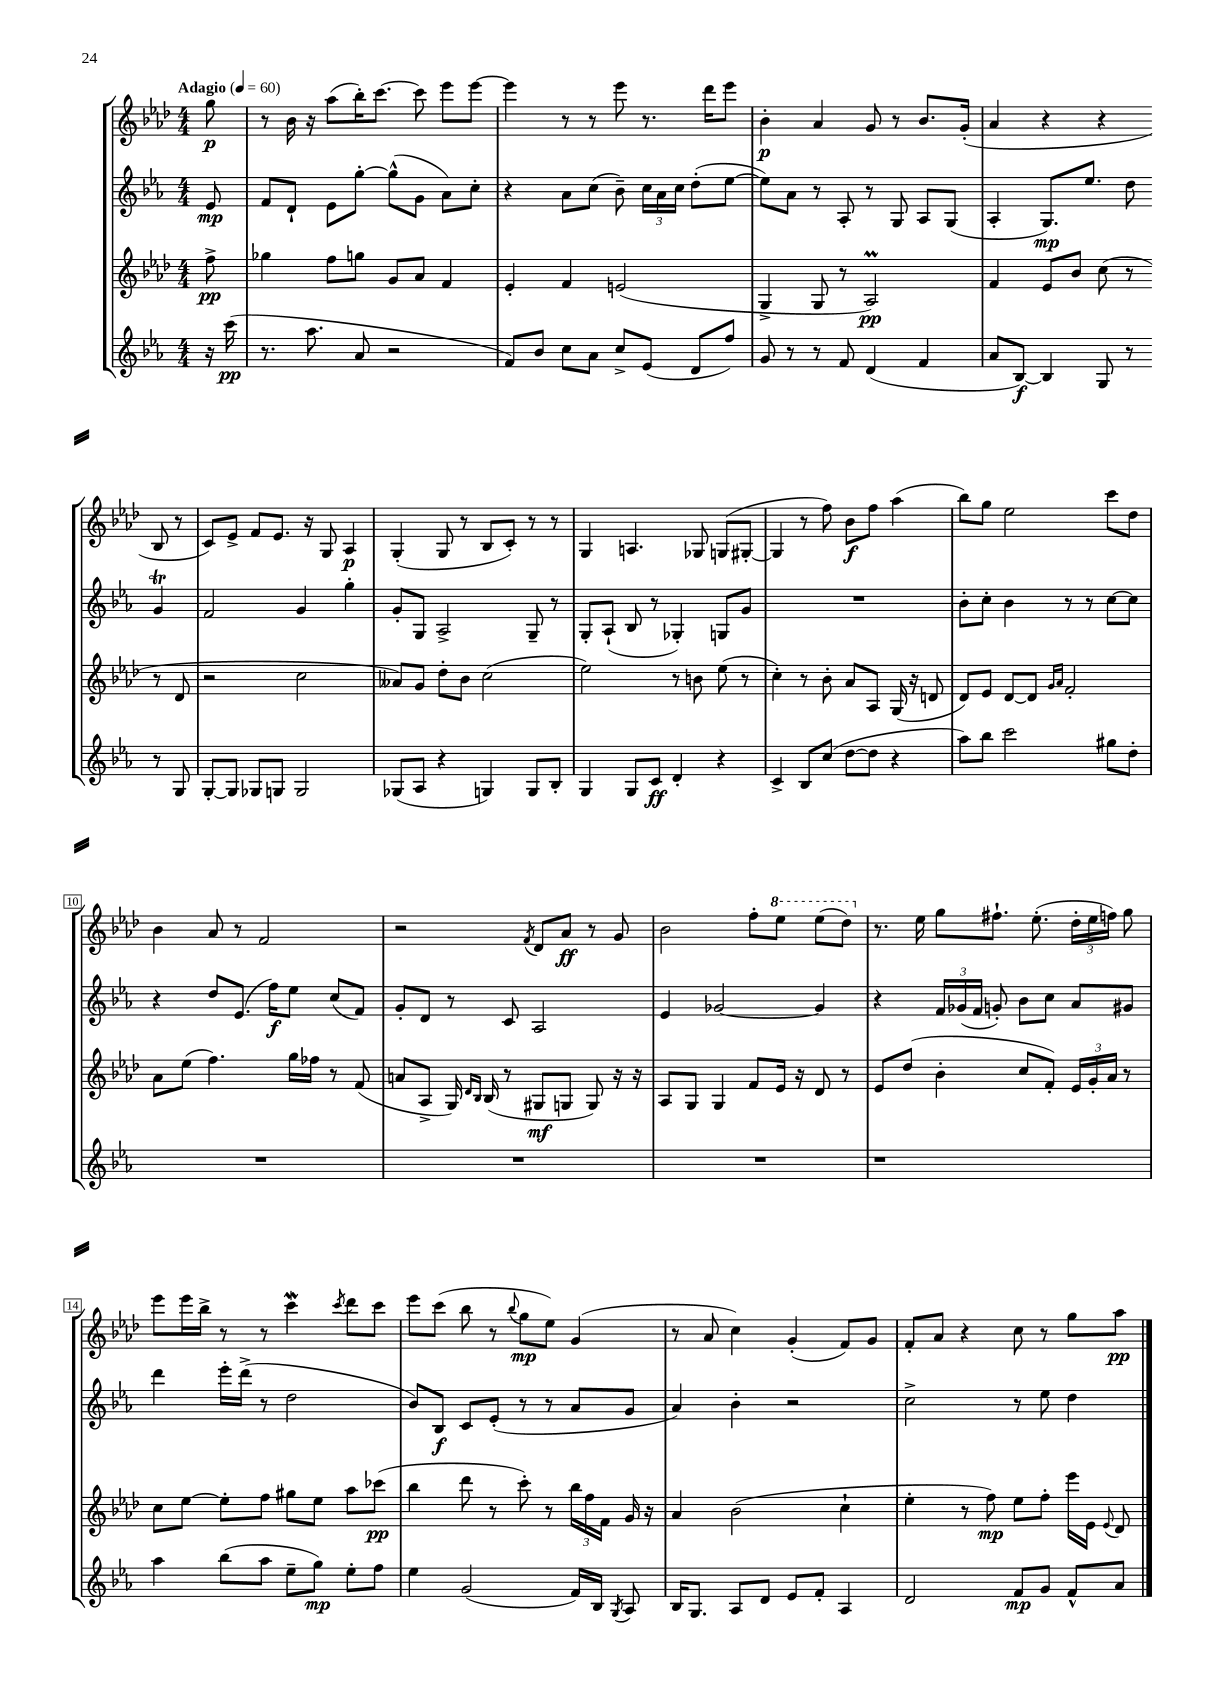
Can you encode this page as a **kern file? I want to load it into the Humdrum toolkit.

**kern	**kern	**kern	**kern
*staff4	*staff3	*staff2	*staff1
*clefG2	*clefG2	*clefG2	*clefG2
*k[b-e-a-]	*k[b-e-a-d-]	*k[b-e-a-]	*k[b-e-a-d-]
*M4/4	*M4/4	*M4/4	*M4/4
*MM60	*MM60	*MM60	*MM60
16r	8ff^	8e-	8gg
(16ccc	.	.	.
=	=	=	=
8.r	4gg-	8f	8r
.	.	8d`	16b-
8.aa-	.	.	16r
.	8ff	8e-	(8aa-
8a-	8gg	[8gg'	16bb-')
.	.	.	[8.ccc
2r	8g	(8gg^^]	.
.	8a-	8g	8ccc]
.	4f	8a-)	8eee-
.	.	8cc'	[8eee-
=	=	=	=
8f)	4e-'	4r	4eee-]
8b-	.	.	.
8cc	4f	8a-	8r
8a-	.	(8cc	8r
8cc^	(2e	8b-~)	8eee-
(8e-	.	24cc	8.r
.	.	24a-	.
.	.	24cc	.
8d	.	(8dd'	.
.	.	.	16ddd-
8ff)	.	[8ee-	8eee-
=	=	=	=
8g	4G^	8ee-])	4b-'
8r	.	8a-	.
8r	8G	8r	4a-
8f	8r	8A-'	.
(4d	2A-)	8r	8g
.	.	8G	8r
4f	.	8A-	8.b-
.	.	(8G	.
.	.	.	(16g'
=	=	=	=
8a-	4f	4A-'	4a-
[8B-)	.	.	.
4B-]	8e-	8.G)	4r
.	8b-	.	.
.	.	8.ee-	.
8G	(8cc	.	4r
8r	8r	8dd	.
8r	8r	4g	8B-
8G	8d-	.	8r
=	=	=	=
[8G'	2r	2f	8c)
8G]	.	.	8e-^
8G-	.	.	8f
8G	.	.	8.e-
2G	2cc	4g	.
.	.	.	16r
.	.	.	8G
.	.	4gg'	4A-
=	=	=	=
(8G-	8a--)	8g'	(4G'
8A-	8g	8G	.
4r	8dd-'	2A-^	8G
.	8b-	.	8r
4G)	(2cc	.	8B-
.	.	.	8c')
8G	.	8G~	8r
8B-'	.	8r	8r
=	=	=	=
4G	2ee-)	8G'	4G
.	.	(8A-`	.
8G	.	8B-	4.A
8c	.	8r	.
4d'	8r	4G-')	.
.	8b	.	8G-
4r	(8ee-	8G	(8G
.	8r	8g	[8G#'
=	=	=	=
4c^	4cc')	1r	4G#]
8B-	8r	.	8r
(8cc	8b-'	.	8ff)
[8dd	8a-	.	8b-
8dd]	8A-	.	8ff
4r	(16G	.	(4aa-
.	16r	.	.
.	8d	.	.
=	=	=	=
8aa-)	8d-)	8b-'	8bb-)
8bb-	8e-	8cc'	8gg
2ccc	[8d-	4b-	2ee-
.	8d-]	.	.
.	16qqg	.	.
.	16qqa-	.	.
.	2f'	8r	.
.	.	8r	.
8gg#	.	[8cc	8ccc
8dd'	.	8cc]	8dd-
=	=	=	=
1r	8a-	4r	4b-
.	(8ee-	.	.
.	4.ff)	8dd	8a-
.	.	(8.e-	8r
.	.	.	2f
.	.	16ff)	.
.	16gg	8ee-	.
.	16ff-	.	.
.	8r	(8cc	.
.	(8f	8f)	.
=	=	=	=
1r	8a	8g'	2r
.	8A-^	8d	.
.	16G)	8r	.
.	16qqd-	.	.
.	16qqB-	.	.
.	(16B-	.	.
.	8r	8c	.
.	.	.	8qf
.	8G#	2A-	8d-
.	8G	.	8a-
.	8G)	.	8r
.	16r	.	8g
.	16r	.	.
=	=	=	=
1r	8A-	4e-	2b-
.	8G	.	.
.	4G	[2g-	.
.	8f	.	8ff'
.	16e-	.	8eee-
.	16r	.	.
.	8d-	4g-]	(8eee-
.	8r	.	8ddd-)
=	=	=	=
1r	8e-	4r	8.r
.	(8dd-	.	.
.	.	.	16ee-
.	4b-'	24f	8gg
.	.	(24g-	.
.	.	24f	.
.	.	8g')	8.ff#`
.	8cc	8b-	.
.	.	.	(8.ee-'
.	8f')	8cc	.
.	24e-	8a-	24dd-'
.	24g'	.	24ee-
.	24a-	.	24ff)
.	8r	8g#	8gg
=	=	=	=
4aa-	8cc	4ddd	8eee-
.	[8ee-	.	16eee-
.	.	.	16bb-^
(8bb-	8ee-']	16eee-'	8r
.	.	(16ddd^	.
8aa-	8ff	8r	8r
8ee-~	8gg#	2dd	4ccc
8gg)	8ee-	.	.
.	.	.	8qccc
8ee-'	8aa-	.	8ddd-
8ff	(8ccc-	.	8ccc
=	=	=	=
4ee-	4bb-	8b-)	8eee-
.	.	8B-	(8ccc
(2g	8ddd-	8c	8bb-
.	8r	(8e-'	8r
.	.	.	8qqbb-
.	8ccc')	8r	8gg
.	8r	8r	8ee-)
16f)	24bb-	8a-	(4g
.	24ff	.	.
16B-	.	.	.
.	24f	.	.
8qG	.	.	.
8A-	16g	8g	.
.	16r	.	.
=	=	=	=
16B-	4a-	4a-)	8r
8.G	.	.	.
.	.	.	8a-
8A-	(2b-	4b-'	4cc)
8d	.	.	.
8e-	.	2r	(4g'
8f'	.	.	.
4A-	4cc`	.	8f)
.	.	.	8g
=	=	=	=
2d	4ee-'	2cc^	8f'
.	.	.	8a-
.	8r	.	4r
.	8ff)	.	.
8f	8ee-	8r	8cc
8g	8ff'	8ee-	8r
8f^^	16eee-	4dd	8gg
.	16e-	.	.
.	8qqe-	.	.
8a-	8d-	.	8aa-
==	==	==	==
*-	*-	*-	*-
